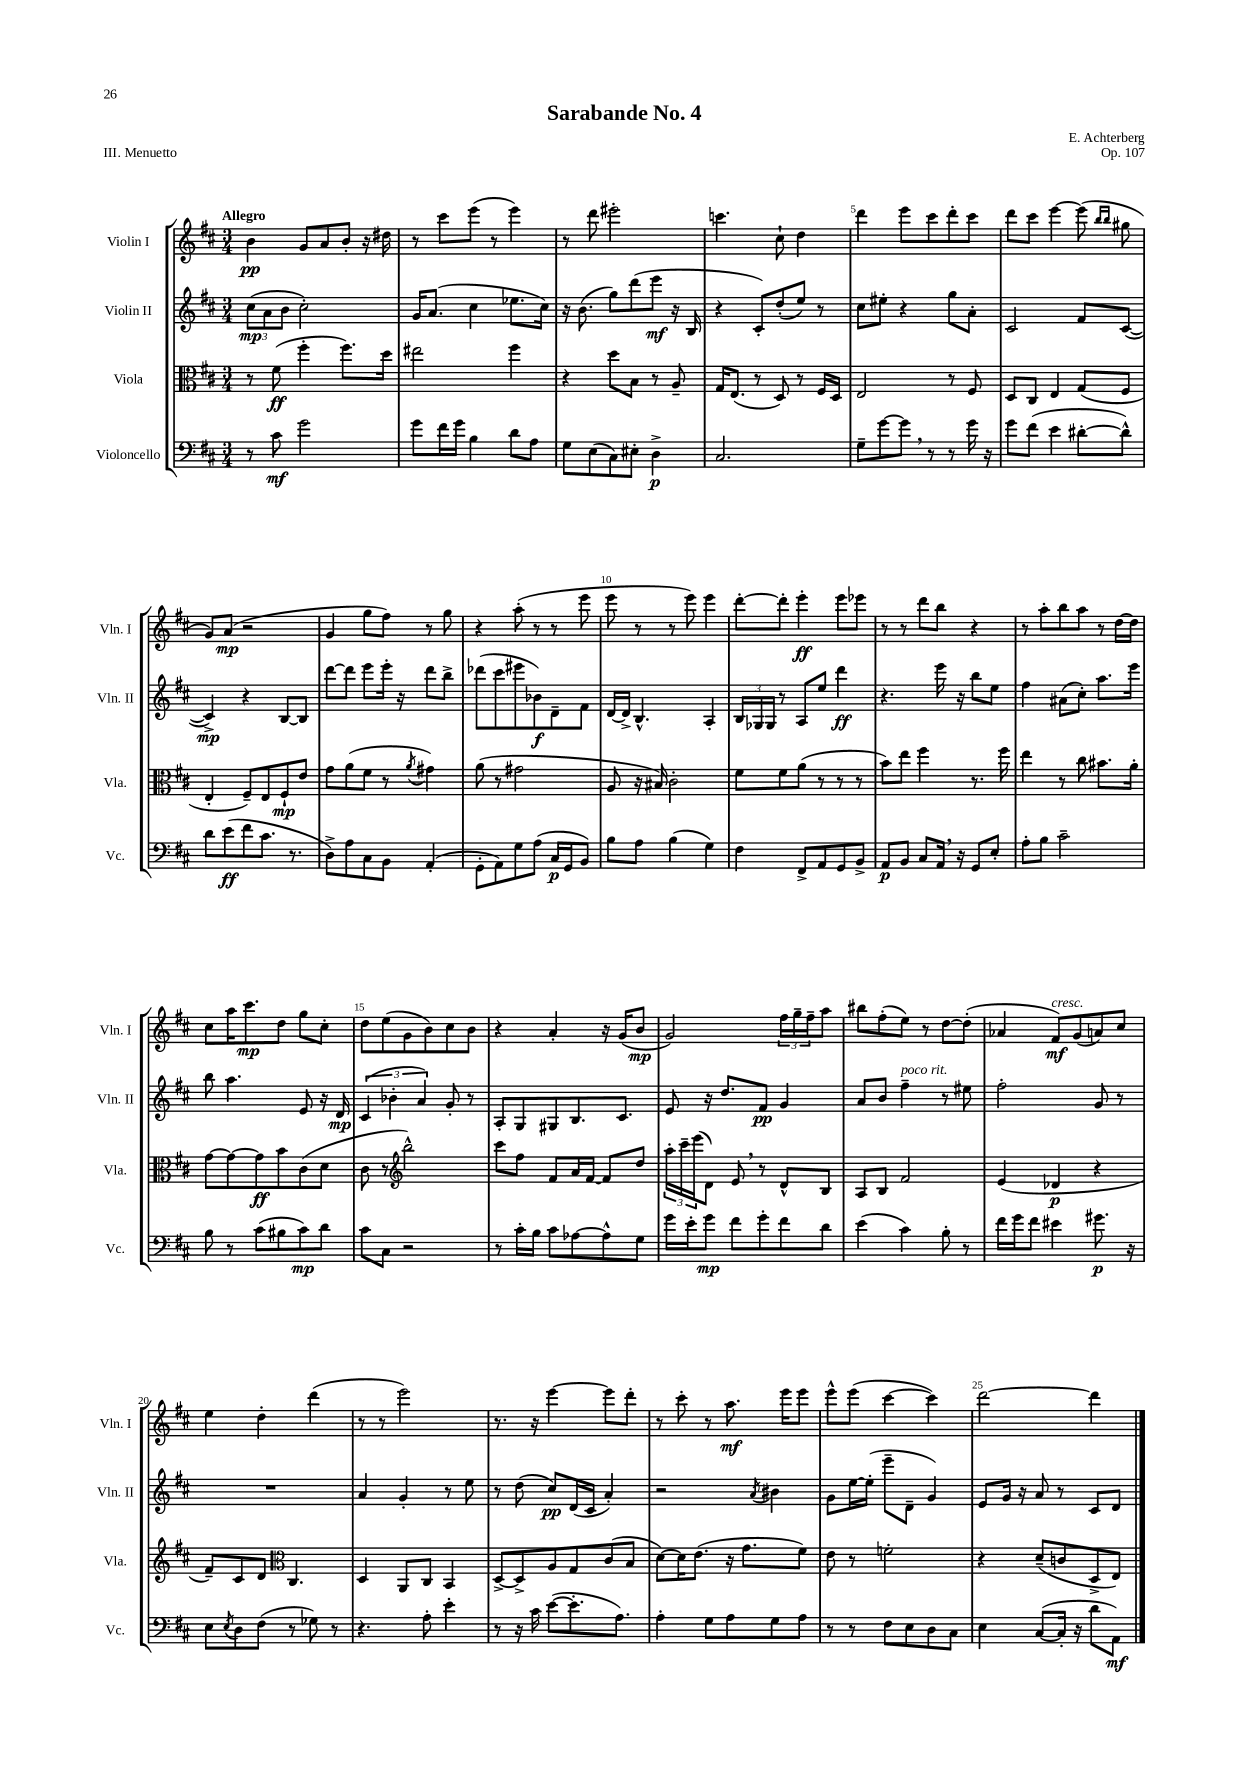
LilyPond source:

\header { title = "Sarabande No. 4" composer = "E. Achterberg" opus = "Op. 107" piece = "III. Menuetto" }
<<
\new StaffGroup <<
\new Staff = "s0" \with { instrumentName = "Violin I" shortInstrumentName = "Vln. I" } {
    \clef treble \key d \major \numericTimeSignature \time 3/4 \tempo "Allegro"
    b'4\pp g'8 a'8 b'8-. r16 dis''16 |
    r8 cis'''8 e'''8( r8 e'''4) |
    r8 d'''8 eis'''2-. |
    c'''4. cis''8-! d''4 |
    d'''4 e'''8 cis'''8 d'''8-. cis'''8 |
    d'''8 cis'''8 e'''4~ e'''8( \grace { b''16 b''16 } gis''8 |
    g'8) a'8\mp( r2 |
    g'4 g''8 fis''8) r8 g''8 |
    r4 a''8-.( r8 r8 e'''8 |
    e'''8 r8 r8 e'''8) e'''4 |
    d'''8~-. d'''8-. e'''4-.\ff e'''8 ees'''8 |
    r8 r8 d'''8 b''8 r4 |
    r8 a''8-. b''8 a''8 r8 d''16~ d''16 |
    cis''8 a''16 cis'''8.\mp d''8 g''8 cis''8-. |
    d''8 e''8( g'8 b'8) cis''8 b'8 |
    r4 a'4-. r16 g'16( b'8\mp |
    g'2) \tuplet 3/2 { fis''16 g''16-- fis''16-- } a''8 |
    bis''8 fis''8-.( e''8) r8 d''8~ d''8-.( |
    aes'4 fis'8\mf^\markup { \italic "cresc." }) g'8( a'8) cis''8 |
    e''4 d''4-. d'''4( |
    r8 r8 e'''2) |
    r8. r16 e'''4~ e'''8 d'''8-. |
    r8 cis'''8-. r8 a''8.\mf e'''16 e'''8 |
    e'''8-^ e'''8( cis'''4~ cis'''4) |
    d'''2~ d'''4 \bar "|." |
}
\new Staff = "s1" \with { instrumentName = "Violin II" shortInstrumentName = "Vln. II" } {
    \clef treble \key d \major \numericTimeSignature \time 3/4
    \tuplet 3/2 { cis''8\mp( a'8 b'8 } cis''2-.) |
    g'16 a'8.( cis''4 ees''8. cis''16) |
    r16 b'8.( g''8) d'''8( e'''8\mf r16 b16 |
    r4 cis'8-.) d''8-.( e''8) r8 |
    cis''8 eis''8-. r4 g''8 a'8-. |
    cis'2 fis'8 cis'8~( |
    cis'4->\mp) r4 b8~ b8 |
    d'''8~ d'''8 e'''8 e'''16-. r16 d'''8 b''8-> |
    des'''8( cis'''8 eis'''8 bes'8\f) d'8-- fis'8 |
    d'16~ d'16-> b4.-^ a4-. |
    \tuplet 3/2 { b16 ges16 ges16 } r8 a8 e''8 d'''4\ff |
    r4. e'''16 r16 b''8 e''8 |
    fis''4 ais'8( cis''8-.) a''8. e'''16 |
    b''8 a''4. e'8 r16 d'16\mp |
    \tuplet 3/2 { cis'4( bes'4-. a'4) } g'8-. r8 |
    a8-. g8 gis8 b8. cis'8. |
    e'8 r16 d''8. fis'8\pp g'4 |
    a'8 b'8 fis''4--^\markup { \italic "poco rit." } r8 eis''8 |
    fis''2-. g'8 r8 |
    R2. |
    a'4 g'4-. r8 e''8 |
    r8 d''8( cis''8\pp) d'16( cis'16 a'4-.) |
    r2 \acciaccatura { a'8 } bis'4 |
    g'8 e''16~ e''16-.( e'''8-- d'8-- g'4) |
    e'8 g'16 r16 a'8 r8 cis'8 d'8 \bar "|." |
}
\new Staff = "s2" \with { instrumentName = "Viola" shortInstrumentName = "Vla." } {
    \clef alto \key d \major \numericTimeSignature \time 3/4
    r8 fis'8\ff( fis''4-. fis''8.) d''16 |
    eis''2 fis''4 |
    r4 d''8 b8 r8 a8-- |
    g16 e8.( r8 d8) r8 fis16 d16 |
    e2 r8 fis8 |
    d8 cis8 e4 g8( fis8 |
    e4-. fis8--) e8 fis8-!\mp e'8 |
    g'8 a'8( fis'8 r8 \acciaccatura { a'8 } gis'4) |
    a'8( r8 gis'2 |
    a8 r16 bis16) cis'2-. |
    fis'8 fis'8 a'8( r8 r8 r8 |
    b'8) e''8 fis''4 r8. fis''16 |
    e''4 r8 cis''8 bis'8. a'16-. |
    g'8~ g'8~ g'8\ff b'8 cis'8( d'8 |
    cis'8 r8 \clef treble b''2-^) |
    cis'''8 fis''8 fis'8 a'16 fis'16~ fis'8 d''8 |
    \tuplet 3/2 { a''16-. cis'''16-- e'''16( } d'8) e'8 \breathe r8 d'8-^ b8 |
    a8 b8 fis'2 |
    e'4( des'4\p r4 |
    fis'8--) cis'8 d'8 \clef alto cis4. |
    d4 a,8 cis8 b,4 |
    d8~-> d8-> a8 g8 cis'8( b8 |
    d'8~) d'16 e'8.( r16 g'8. fis'8) |
    e'8 r8 f'2-. |
    r4 d'8--( c'8 d8-> e8) \bar "|." |
}
\new Staff = "s3" \with { instrumentName = "Violoncello" shortInstrumentName = "Vc." } {
    \clef bass \key d \major \numericTimeSignature \time 3/4
    r8 cis'8\mf g'2 |
    g'8 fis'16 g'16 b4 d'8 a8 |
    g8 e8( cis8) eis8-. d4->\p |
    cis2. |
    g8-- g'8~ g'8 \breathe r8 r8 g'16 r16 |
    g'8 fis'8( e'4 dis'8~-. dis'8-^) |
    d'8 e'8\ff( fis'8 cis'8. r8. |
    d8->) a8 cis8 b,8 a,4-.( |
    g,8-. a,8) g8 a8( cis16\p g,16 b,8) |
    b8 a8 b4( g4) |
    fis4 fis,8-> a,8 g,8 b,8-> |
    a,8\p b,8 cis8 a,16 \breathe r16 g,8 e8-. |
    a8-. b8 cis'2-- |
    b8 r8 cis'8( bis8 cis'8\mp) d'8 |
    cis'8 cis8 r2 |
    r8 cis'16-. b16 cis'8 aes8~ aes8-^ g8 |
    g'16 e'16-. g'8\mp fis'8 g'8-. fis'8 d'8 |
    e'4( cis'4) b8-. r8 |
    fis'16 g'16 fis'8 eis'4 gis'8.\p r16 |
    e8 \acciaccatura { e8 } d8 fis8( r8 ges8) r8 |
    r4. a8-. e'4-. |
    r8 r16 cis'16 e'8~( e'8.-. a8.) |
    a4-. g8 a8 g8 a8 |
    r8 r8 fis8 e8 d8 cis8 |
    e4 cis8~( cis16-. r16 d'8 a,8\mf) \bar "|." |
}
>>
>>
\layout { \context { \Score \override BarNumber.break-visibility = ##(#f #t #t) barNumberVisibility = #(every-nth-bar-number-visible 5) } }
